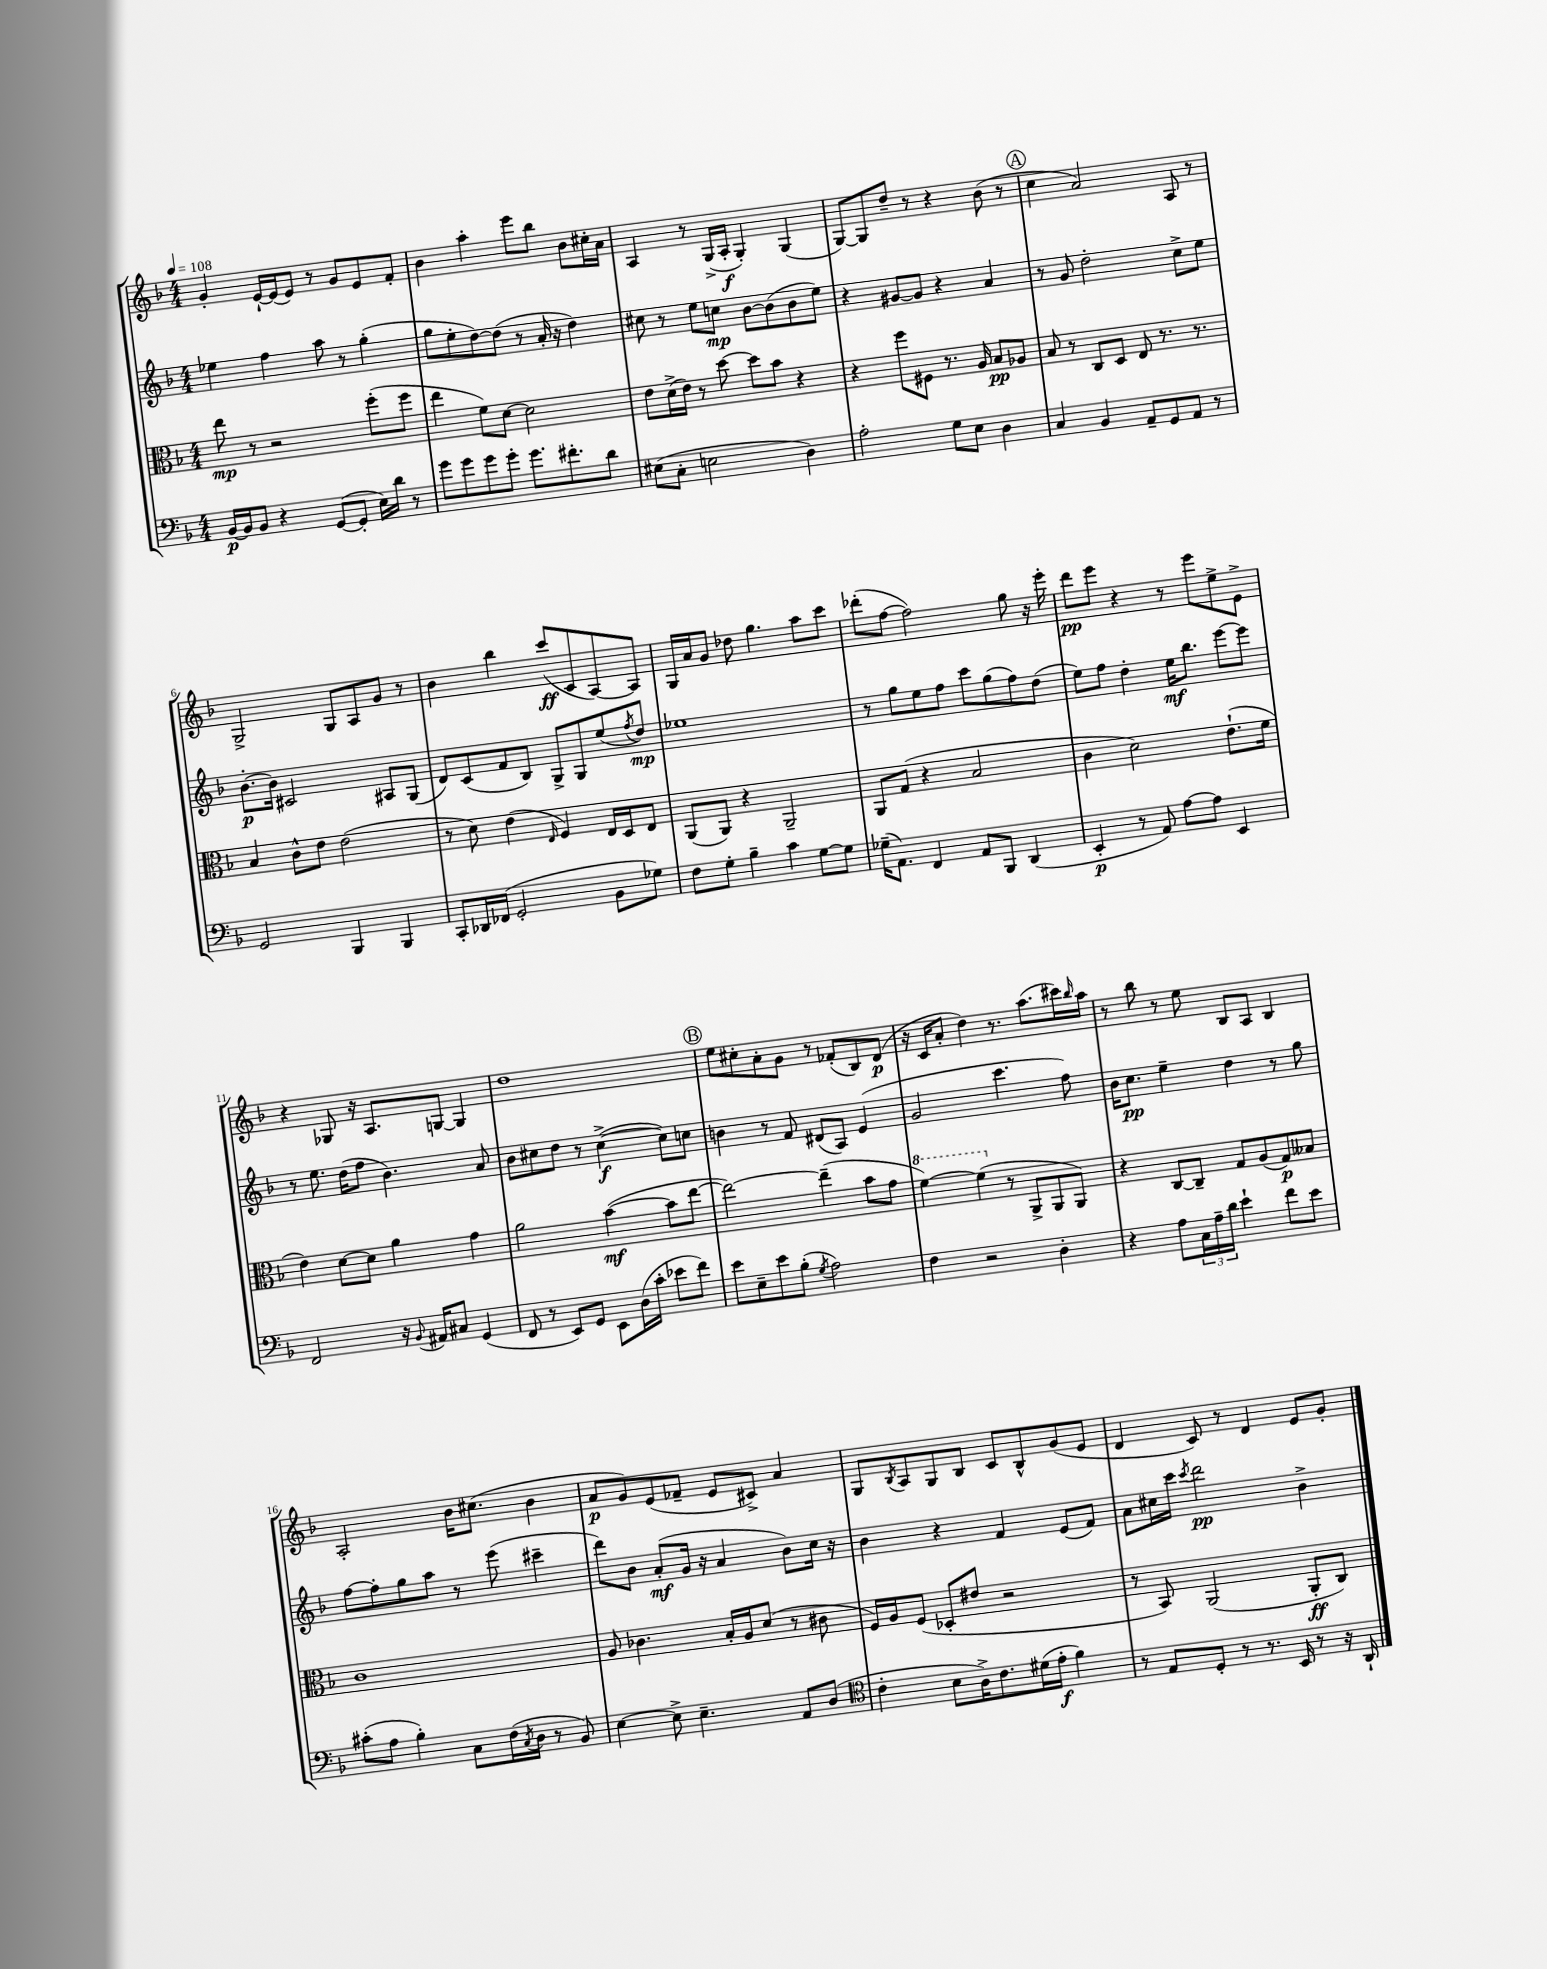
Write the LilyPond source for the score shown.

<<
\new StaffGroup <<
\new Staff = "s0" {
    \clef treble \key f \major \numericTimeSignature \time 4/4 \tempo 4 = 108
    g'4-. e'16~-! e'16( e'8) r8 g'8 e'8 f'8-. |
    bes'4 a''4-. e'''8 bes''8 bes'8 cis''16-. a'16 |
    a4 r8 g16->( a16-.\f g4-.) g4( |
    g8~) g8 d''8-- r8 r4 bes'8( r8 |
    \mark \markup { \circle "A" } c''4 a'2) a8 r8 |
    g2-> g8 a8 g'8 r8 |
    bes'4 bes''4 c'''8\ff( c'8 a8~) a8 |
    g16 a'16 g'8 des''8 g''4. a''8 c'''8 |
    des'''8-.( f''8~ f''2) g''8 r16 e'''16-. |
    d'''8\pp e'''8 r4 r8 e'''8 e''8-> e'8-> |
    r4 ges8 r16 a8. g8~ g4 |
    d''1 |
    \mark \markup { \circle "B" } e''8 cis''8-. a'8-. g'8 r8 fes'8-.( bes8) d'8\p( |
    r16 c'16 a'8-. d''4) r8. a''8.( cis'''16) \grace { bes''16 } a''16 |
    r8 bes''8 r8 e''8 bes8 a8 bes4 |
    a2-. bes'16 cis''8.( bes'4 |
    a'8\p g'8) e'8( fes'8-- e'8 cis'8->) a'4 |
    g8 \acciaccatura { bes8 } a8 g8 bes8 c'8 bes8-^ g'8( e'8 |
    d'4 c'8) r8 d'4 e'8 g'8-. \bar "|." |
}
\new Staff = "s1" {
    \clef treble \key f \major \numericTimeSignature \time 4/4
    ees''4 f''4 a''8 r8 g''4-.( |
    g''8 e''8-. d''8~) d''8( r8 a'16-. r16 d''4) |
    cis''8 r8 e''8 c''8\mp bes'8~ bes'8( bes'8 e''8) |
    r4 gis'8~ gis'8 r4 a'4 |
    \mark \markup { \circle "A" } r8 g'8 d''2-. c''8-> e''8 |
    bes'8.~-.\p bes'16 cis'2 ais8 g8( |
    d'8) c'8( f'8 bes8) g8-> g8 e''8( \acciaccatura { f''8 } d''8\mp) |
    ees''1 |
    r8 g''8 e''8 f''8 c'''8 g''8( f''8) d''8( |
    e''8) f''8 d''4-. e''16\mf bes''8. e'''8~ e'''8 |
    r8 e''8. d''16( f''8 bes'4.) a'8 |
    bes'8 cis''8 d''8 r8 cis''4~->\f( cis''8) c''8 |
    \mark \markup { \circle "B" } b'4 r8 f'8 dis'8( a8) e'4( |
    g'2 c'''4. f''8) |
    bes'16 c''8.\pp e''4-- d''4 r8 g''8 |
    f''8~ f''8-. g''8 a''8 r8 e'''8( cis'''4-- |
    d'''8) bes'8 a'8-.\mf( g'16 r16 a'4 bes'8) c''16 r16 |
    bes'4 r4 f'4 e'8( f'8) |
    a'8 cis''16 c'''16 \acciaccatura { c'''8 } d'''2\pp bes'4-> \bar "|." |
}
\new Staff = "s2" {
    \clef alto \key f \major \numericTimeSignature \time 4/4
    e''8\mp r8 r2 f''8-.( f''8 |
    e''4 f'8) d'8~ d'2 |
    e'8 d'16->( e'16) r8 d''8~ d''8 bes'8 r4 |
    r4 f''8 fis8 r8. a16 bes8\pp aes8 |
    \mark \markup { \circle "A" } bes8 r8 c8 d8 e8 r8. r8. |
    bes4 c'8-^ e'8 e'2( |
    r8 d'8) e'4( \grace { e16 } f4) e16 d16 e8 |
    a,8( a,8) r4 a,2-- |
    a,8 g8( r4 bes2 |
    c'4 d'2) e'8.-!( f'16 |
    e'4) d'8~ d'8 a'4 g'4 |
    a'2 bes'4~\mf( bes'8 e''8~ |
    \mark \markup { \circle "B" } e''2~) e''4--( bes'8 g'8 |
    \ottava #1 f''4~) f''4( \ottava #0 r8 a,8-> a,8 a,8) |
    r4 c8~ c8-- g8 a8( g8\p) beses8 |
    c'1 |
    a8 ces'4. bes16-. a16 d'8( r8 cis'8 |
    f16) a16 f8( des8-. eis'8 r2 |
    r8 bes,8) a,2( a,8-.\ff c8) \bar "|." |
}
\new Staff = "s3" {
    \clef bass \key f \major \numericTimeSignature \time 4/4
    bes,16~\p bes,16 bes,8 r4 g,8~( g,8-. e16) d'16 r8 |
    g'8 g'8 g'8 g'8-. g'8. fis'8.-. d'8 |
    eis8( c8-. e2 d4) |
    a2-. g8 e8 d4 |
    \mark \markup { \circle "A" } c4 bes,4 a,8-- g,8 a,8 r8 |
    g,2 bes,,4 bes,,4 |
    c,8-. des,16 fes,16( g,2-. bes,8 ges8) |
    f8 g8-. bes4-- c'4 g8~ g8 |
    ges16--( a,8.) f,4 a,8 bes,,8 d,4( |
    e,4-.\p r8 a,8) a8~ a8 e,4 |
    f,2 r16 \appoggiatura { bes,8 } ais,16 cis8 g,4( |
    f,8 r8 e,8) g,8 e,8 d16( c'16-. ees'8 f'8) |
    \mark \markup { \circle "B" } e'8 e8-- e'8 bes8-.( \acciaccatura { g8 } a2) |
    f4 r2 d4-. |
    r4 a8 \tuplet 3/2 { c16 a16-- d'16 } e'4-! f'8 e'8 |
    cis'8-.( a8 bes4-.) c8 f16( \acciaccatura { c8 } d16 r8 bes,8) |
    e4~ e8-> e4.-- a,8 d8( |
    \clef tenor c'4-. bes8 a16->) c'8. dis'16( e'16-.\f f'4) |
    r8 e8 d8-. r8 r8. bes,16 r8 r16 a,16-! \bar "|." |
}
>>
>>
